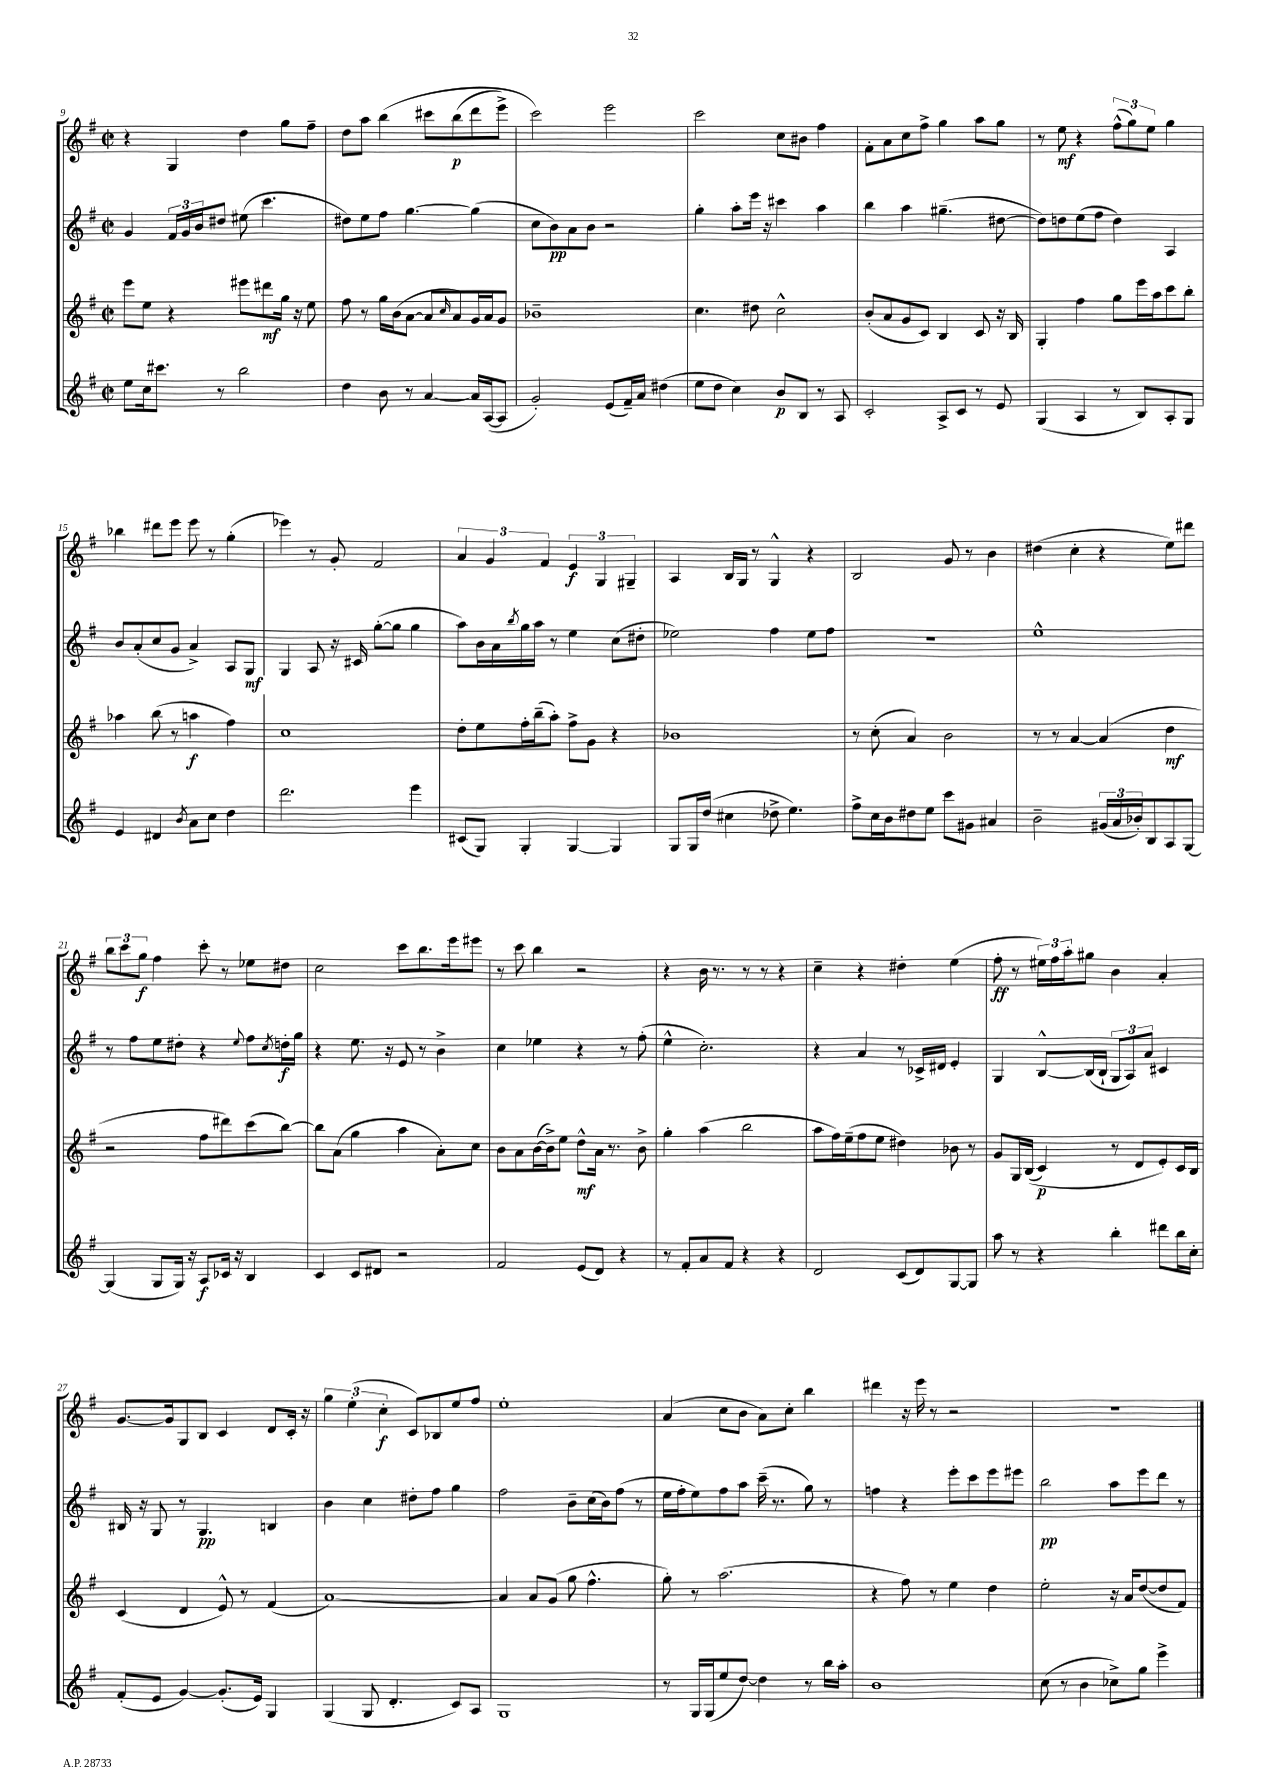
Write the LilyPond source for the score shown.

<<
\new StaffGroup <<
\new Staff = "s0" {
    \clef treble \key g \major \defaultTimeSignature \time 2/2
    r4 g4 d''4 g''8 fis''8-- |
    d''8 a''8 b''4\( cis'''8 b''8\p( d'''8 e'''8->) |
    c'''2\) e'''2 |
    c'''2 c''8 bis'8 fis''4 |
    fis'8-. a'8 c''8 fis''8-> g''4 a''8 g''8 |
    r8 e''8\mf r4 \tuplet 3/2 { fis''8-^( g''8) e''8 } g''4 |
    bes''4 dis'''8 e'''8 e'''8 r8 g''4-.( |
    ees'''4) r8 g'8-. fis'2 |
    \tuplet 3/2 { a'4 g'4 fis'4 } \tuplet 3/2 { e'4\f g4 gis4-- } |
    a4 b16 g16 r8 g4-^ r4 |
    b2 g'8 r8 b'4 |
    dis''4( c''4-. r4 e''8) dis'''8 |
    \tuplet 3/2 { b''8 c'''8 g''8\f } fis''4 c'''8-. r8 ees''8 dis''8 |
    c''2 c'''8 b''8. e'''16 eis'''8 |
    r8 c'''8 b''4 r2 |
    r4 b'16 r8. r8 r8 r4 |
    c''4-- r4 dis''4-. e''4( |
    fis''8-.\ff r8 \tuplet 3/2 { eis''16) fis''16 a''16-. } gis''8 b'4 a'4-. |
    g'8.~ g'16 g8 b8 c'4 d'8 c'16-. r16 |
    \tuplet 3/2 { g''4 e''4-.( c''4-.\f } c'8) bes8 e''8 fis''8 |
    e''1-. |
    a'4( c''8 b'8 a'8) c''8-. b''4 |
    dis'''4 r16 e'''16 r8 r2 |
    r1 \bar "|." |
}
\new Staff = "s1" {
    \clef treble \key g \major \defaultTimeSignature \time 2/2
    g'4 \tuplet 3/2 { fis'16 g'16 b'16 } dis''8 eis''8( c'''4. |
    dis''8) e''8 fis''8 g''4.~ g''4( |
    c''8 b'8\pp) a'8 b'8 r2 |
    g''4-. a''8-. e'''16 r16 cis'''4 a''4 |
    b''4 a''4 gis''4.--( dis''8~ |
    dis''8) d''8 e''8( fis''8 d''4) a4 |
    b'8 a'8-.( c''8 g'8 a'4->) a8 g8\mf |
    g4 a8 r16 cis'16 g''8~-.( g''8 g''4 |
    a''8) b'16 a'16 \acciaccatura { b''8 } g''16 a''16 r8 e''4 c''8( dis''8-. |
    ees''2) fis''4 ees''8 fis''8 |
    r1 |
    e''1-^ |
    r8 fis''8 e''8 dis''8-. r4 \appoggiatura { e''8 } fis''8 \acciaccatura { c''8 } d''16-.\f g''16 |
    r4 e''8. r16 e'8 r8 b'4-> |
    c''4 ees''4 r4 r8 fis''8-.( |
    e''4-^ c''2.-.) |
    r4 a'4 r8 ces'16-> dis'16 e'4-. |
    g4 b8~-^ b16( b16-! \tuplet 3/2 { g8 a8) a'8 } cis'4 |
    bis16 r16 g8 r8 g4.\pp b4 |
    b'4 c''4 dis''8-. fis''8 g''4 |
    fis''2 b'8-- c''16( b'16) fis''8( r8 |
    e''16 fis''16-. e''8) fis''8 a''8 c'''16--( r8. g''8) r8 |
    f''4 r4 e'''8-. c'''8 e'''8 eis'''8 |
    b''2\pp a''8 e'''8 d'''8 r8 \bar "|." |
}
\new Staff = "s2" {
    \clef treble \key g \major \defaultTimeSignature \time 2/2
    e'''8 e''8 r4 eis'''8 dis'''8\mf g''16 r16 e''8 |
    fis''8 r8 g''16 b'16( a'8~ a'8 \grace { c''16 } a'8) g'16 a'16 g'8 |
    bes'1-- |
    c''4. dis''8 c''2-^ |
    b'8-.( a'8 g'8 c'8) b4 c'8 r16 b16 |
    g4-. fis''4 g''8 e'''16 a''16 c'''8 b''8-. |
    aes''4 b''8( r8 a''4\f fis''4) |
    c''1 |
    d''8-. e''8 fis''16-. b''16--( a''8-.) fis''8-> g'8 r4 |
    bes'1 |
    r8 c''8-.( a'4) b'2 |
    r8 r8 a'4~ a'4( d''4\mf |
    r2 fis''8 dis'''8) c'''8( b''8~) |
    b''8 a'8( g''4 a''4 a'8-.) c''8 |
    b'8 a'8 b'16~( b'16->) e''8 d''8-^\mf a'16 r8. b'8-> |
    g''4-. a''4( b''2 |
    a''8 fis''16) e''16--( fis''8 e''8 dis''4) bes'8 r8 |
    g'8 g16 b16(\( c'4\p) r8 d'8 e'8-.\) c'16 b16 |
    c'4( d'4 e'8-^) r8 fis'4( |
    a'1~) |
    a'4 a'8 g'8( g''8 fis''4.-^ |
    g''8-.) r8 a''2.( |
    r4 fis''8) r8 e''4 d''4 |
    e''2-. r16 a'16 d''8~( d''8 fis'8) \bar "|." |
}
\new Staff = "s3" {
    \clef treble \key g \major \defaultTimeSignature \time 2/2
    e''8 c''16 cis'''8. r8 b''2 |
    d''4 b'8 r8 a'4~ a'16 a16~( a8 |
    g'2-.) e'8( fis'16--) a'16 dis''4( |
    e''8 d''8 c''4) b'8\p b8 r8 a8 |
    c'2-. a8-> c'8 r8 e'8 |
    g4( a4 r8 b8) a8-. g8 |
    e'4 dis'4 \acciaccatura { b'8 } a'8 c''8 d''4 |
    d'''2. e'''4 |
    cis'8( g8) g4-. g4~ g4 |
    g8 g16 d''16( cis''4 des''8-> e''4.) |
    fis''8-> c''16 b'16 dis''8 e''8 c'''8 gis'8 ais'4 |
    b'2-- \tuplet 3/2 { gis'16( a'16 bes'16-.) } b8 a8 g8~ |
    g4( g8 g16) r16 a8\f ces'16 r16 b4 |
    c'4 c'8 dis'8 r2 |
    fis'2 e'8( d'8) r4 |
    r8 fis'8-. a'8 fis'8 r4 r4 |
    d'2 c'8( d'8) g8~ g8 |
    a''8 r8 r4 b''4-. dis'''8 b''16 c''16-. |
    fis'8-.( e'8 g'4~) g'8.-.( e'16) g4 |
    g4( g8 d'4.-. c'8) a8 |
    g1 |
    r8 g16 g16( e''8 d''8~) d''4 r8 b''16 a''16-. |
    b'1 |
    c''8( r8 b'4 ces''8->) g''8 e'''4-> \bar "|." |
}
>>
>>
\layout { \context { \Score currentBarNumber = #9 } }
